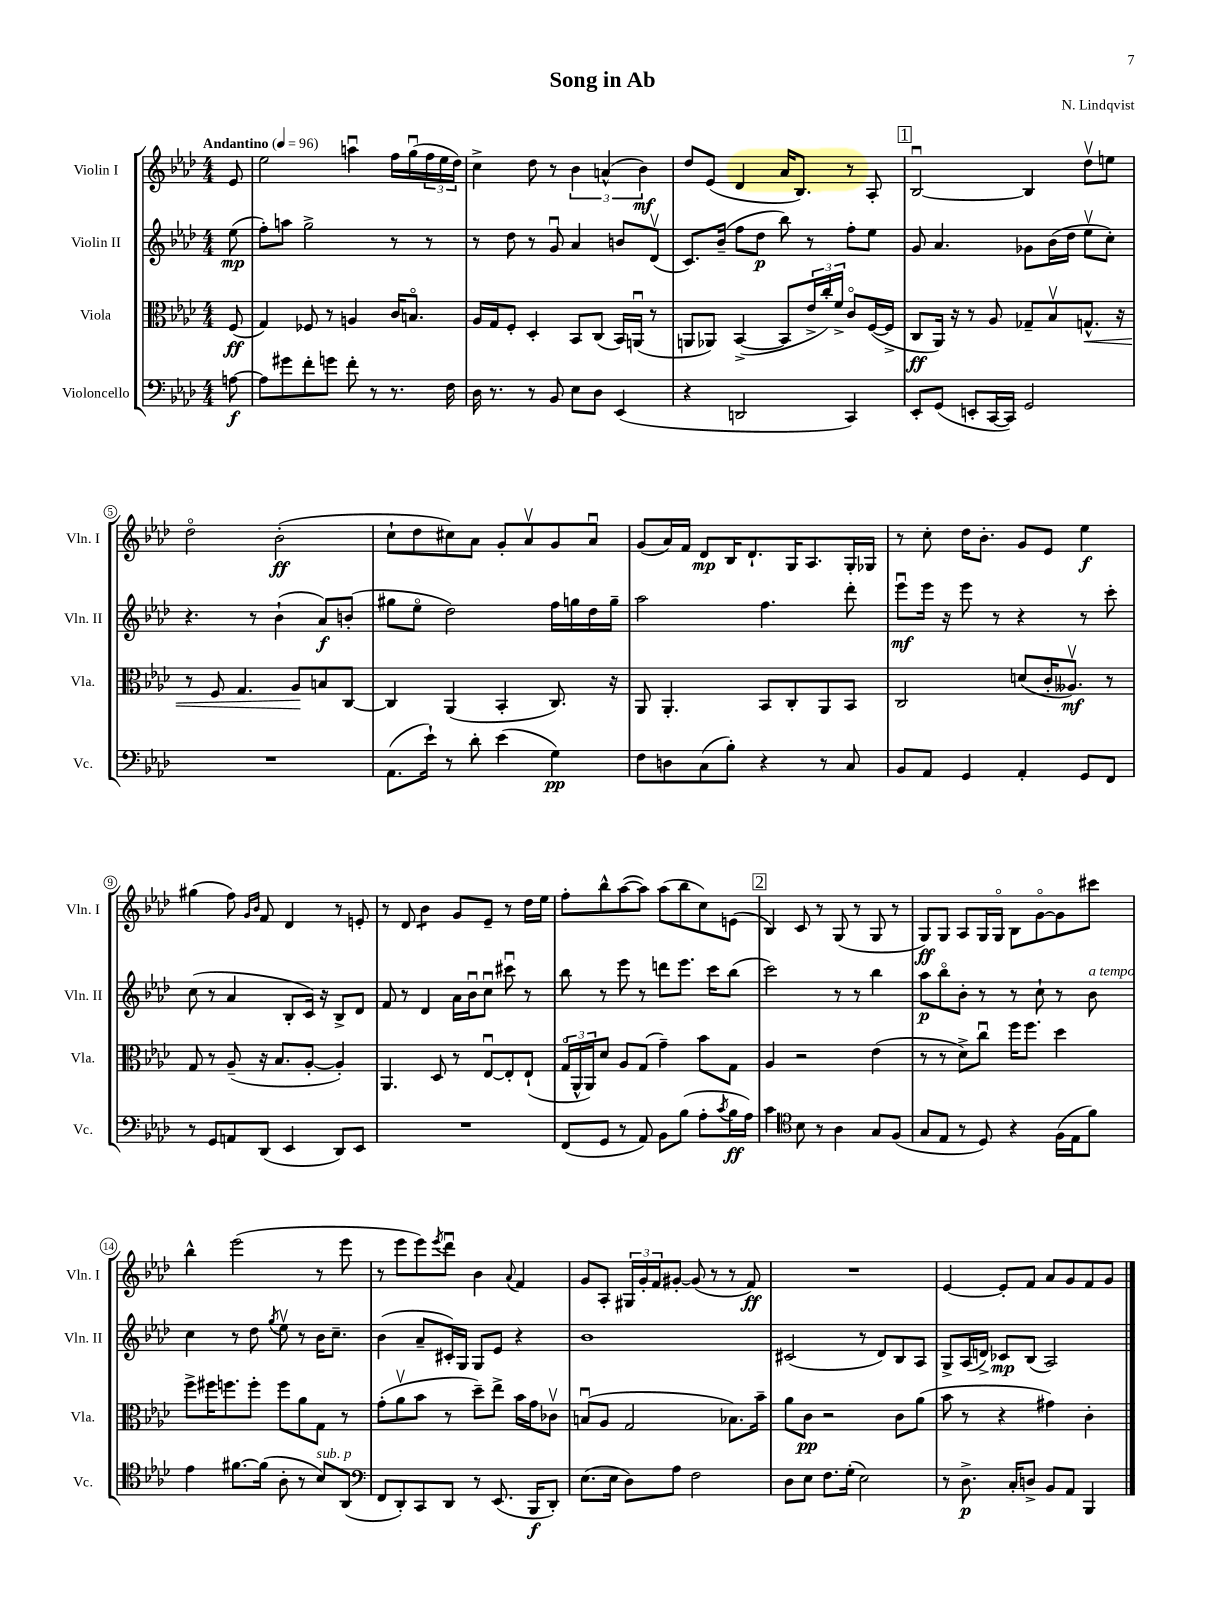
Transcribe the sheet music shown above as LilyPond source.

\header { title = "Song in Ab" composer = "N. Lindqvist" }
<<
\new StaffGroup <<
\new Staff = "s0" \with { instrumentName = "Violin I" shortInstrumentName = "Vln. I" } {
    \clef treble \key aes \major \numericTimeSignature \time 4/4 \partial 8 \tempo "Andantino" 4 = 96
    ees'8 |
    ees''2 a''4\downbow f''16 g''16\downbow( \tuplet 3/2 { f''16 ees''16 des''16) } |
    c''4-> des''8 r8 \tuplet 3/2 { bes'4 a'4-^( bes'4\mf) } |
    des''8 ees'8( des'4 aes'16 bes8.) r8 aes8-. |
    \mark \markup { \box "1" } bes2~\downbow bes4 des''8\upbow e''8 |
    des''2\flageolet bes'2-.\ff( |
    c''8-! des''8 cis''8) aes'8 g'8-. aes'8\upbow g'8 aes'8\downbow |
    g'8( aes'16) f'16 des'8\mp bes16 des'8.-! g16 aes8. g16-. ges16 |
    r8 c''8-. des''16 bes'8.-. g'8 ees'8 ees''4\f |
    gis''4( f''8) \grace { g'16 bes'16 } f'8 des'4 r8 e'8-. |
    r8 des'8 bes'4:8 g'8 ees'8-- r8 des''16 ees''16 |
    f''8-. bes''8-^ aes''8~( aes''8) aes''8( bes''8 c''8) e'8( |
    \mark \markup { \box "2" } bes4) c'8 r8 g8( r8 g8 r8 |
    g8\ff) g8 aes8 g16 g16\flageolet bes8 g'8~\flageolet g'8 cis'''8 |
    bes''4-^ ees'''2( r8 ees'''8 |
    r8 ees'''8 ees'''8) \acciaccatura { ees'''8 } des'''8\downbow bes'4 \appoggiatura { aes'8 } f'4 |
    g'8 aes8-. \tuplet 3/2 { gis16 g'16-. f'16 } gis'8~-. gis'8( r8 r8 f'8\ff) |
    R1 |
    ees'4~ ees'8-. f'8 aes'8 g'8 f'8 g'8 \bar "|." |
}
\new Staff = "s1" \with { instrumentName = "Violin II" shortInstrumentName = "Vln. II" } {
    \clef treble \key aes \major \numericTimeSignature \time 4/4 \partial 8
    ees''8\mp( |
    f''8-.) a''8 g''2-> r8 r8 |
    r8 des''8 r8 g'8\downbow aes'4 b'8 des'8\upbow( |
    c'8.) bes'16--( f''8 des''8\p bes''8) r8 f''8-. ees''8 |
    \mark \markup { \box "1" } g'8 aes'4. ges'8 bes'16( des''16 ees''8\upbow c''8-.) |
    r4. r8 bes'4-!( aes'8\f) b'8-.( |
    gis''8 ees''8\flageolet des''2) f''16 g''16 des''16 g''16-- |
    aes''2 f''4. des'''8-. |
    ees'''8\downbow\mf ees'''16 r16 ees'''8 r8 r4 r8 c'''8-. |
    c''8( r8 aes'4 bes8-. c'16) r16 bes8-> des'8 |
    f'8 r8 des'4 aes'16 bes'16\downbow c''8\downbow cis'''8\downbow r8 |
    bes''8 r8 ees'''8 r8 d'''8 ees'''8. c'''16 bes''8( |
    \mark \markup { \box "2" } c'''2) r8 r8 bes''4 |
    aes''8\p bes''8\flageolet bes'8-. r8 r8 c''8-! r8 bes'8^\markup { \italic "a tempo" } |
    c''4 r8 des''8 \acciaccatura { g''8 } ees''8\upbow r8 bes'16 c''8.-- |
    bes'4( aes'8-- cis'16-.) g16 g8 ees'8 r4 |
    bes'1 |
    cis'2( r8 des'8) bes8 aes8 |
    g8-> aes16( d'16->) ces'8\mp bes8( aes2) \bar "|." |
}
\new Staff = "s2" \with { instrumentName = "Viola" shortInstrumentName = "Vla." } {
    \clef alto \key aes \major \numericTimeSignature \time 4/4 \partial 8
    f8\ff( |
    g4) fes8 r8 a4 c'16 b8.\flageolet |
    aes16 g16 f8-. des4-. bes,8 c8( bes,16) a,16\downbow( r8 |
    a,8 aes,8) bes,4~->( bes,8 \tuplet 3/2 { ees'16-> c''16-.) f'16-> } c'8\flageolet f16~( f16-> |
    \mark \markup { \box "1" } c8\ff aes,16) r16 r8 aes8 ges8-- bes8\upbow g8.-^\< r16 |
    r8 f8 g4. aes8\! b8 c8~ |
    c4 aes,4( bes,4-. c8.) r16 |
    aes,8 aes,4.-. bes,8 c8-. aes,8 bes,8 |
    c2 d'8( c'16-. aeses8.\upbow\mf) r8 |
    g8 r8 aes8--( r16 bes8. aes8~-. aes4-.) |
    aes,4. des8 r8 ees8~\downbow ees8-. ees8-!( |
    \tuplet 3/2 { g16\flageolet aes,16-^ aes,16) } des'8 aes8 g8( g'4--) bes'8 g8 |
    \mark \markup { \box "2" } aes4 r2 ees'4( |
    r8 r8 des'8->) c''8\downbow f''16 f''8. des''4 |
    f''8-> fis''16 f''8. f''8-. f''8 aes'8 g8 r8 |
    g'8-.( aes'8\upbow bes'8 r8 des''8--) ees''8-> bes'16 g'16 ces'8\upbow |
    b8\downbow( aes8 g2 bes8.) bes'16-- |
    aes'8 c'8\pp r2 c'8 aes'8( |
    bes'8 r8 r4 gis'4) c'4-. \bar "|." |
}
\new Staff = "s3" \with { instrumentName = "Violoncello" shortInstrumentName = "Vc." } {
    \clef bass \key aes \major \numericTimeSignature \time 4/4 \partial 8
    a8~\f |
    a8 gis'8 f'8-. g'8 f'8-. r8 r8. f16 |
    des16 r8. r8 bes,8 ees8 des8 ees,4( |
    r4 d,2 c,4) |
    \mark \markup { \box "1" } ees,8-. g,8( e,8-. c,16~ c,16) g,2 |
    R1 |
    aes,8.( ees'16-!) r8 des'8-. ees'4( g4\pp) |
    f8 d8 c8( bes8-.) r4 r8 c8 |
    bes,8 aes,8 g,4 aes,4-. g,8 f,8 |
    r8 g,8 a,8 des,8( ees,4 des,8) ees,8 |
    R1 |
    f,8( g,8 r8 aes,8) bes,8 bes8( aes8-. \acciaccatura { c'8 } bes16\ff aes16) |
    \mark \markup { \box "2" } c'4 \clef tenor bes8 r8 aes4 g8 f8( |
    g8 ees8 r8 des8) r4 f16( ees16 f'8) |
    ees'4 fis'8.~ fis'16( aes8-. r8 bes8^\markup { \italic "sub. p" }) aes,8( |
    \clef bass f,8 des,8-.) c,8 des,8 r8 ees,8.( bes,,16\f des,8-.) |
    ees8.( ees16 des8) aes8 f2 |
    des8 ees8 f8. g16-.( ees2) |
    r8 des8.->\p c16-. d8-> bes,8 aes,8 bes,,4 \bar "|." |
}
>>
>>
\layout { \context { \Score \override BarNumber.stencil = #(make-stencil-circler 0.1 0.3 ly:text-interface::print) } }
